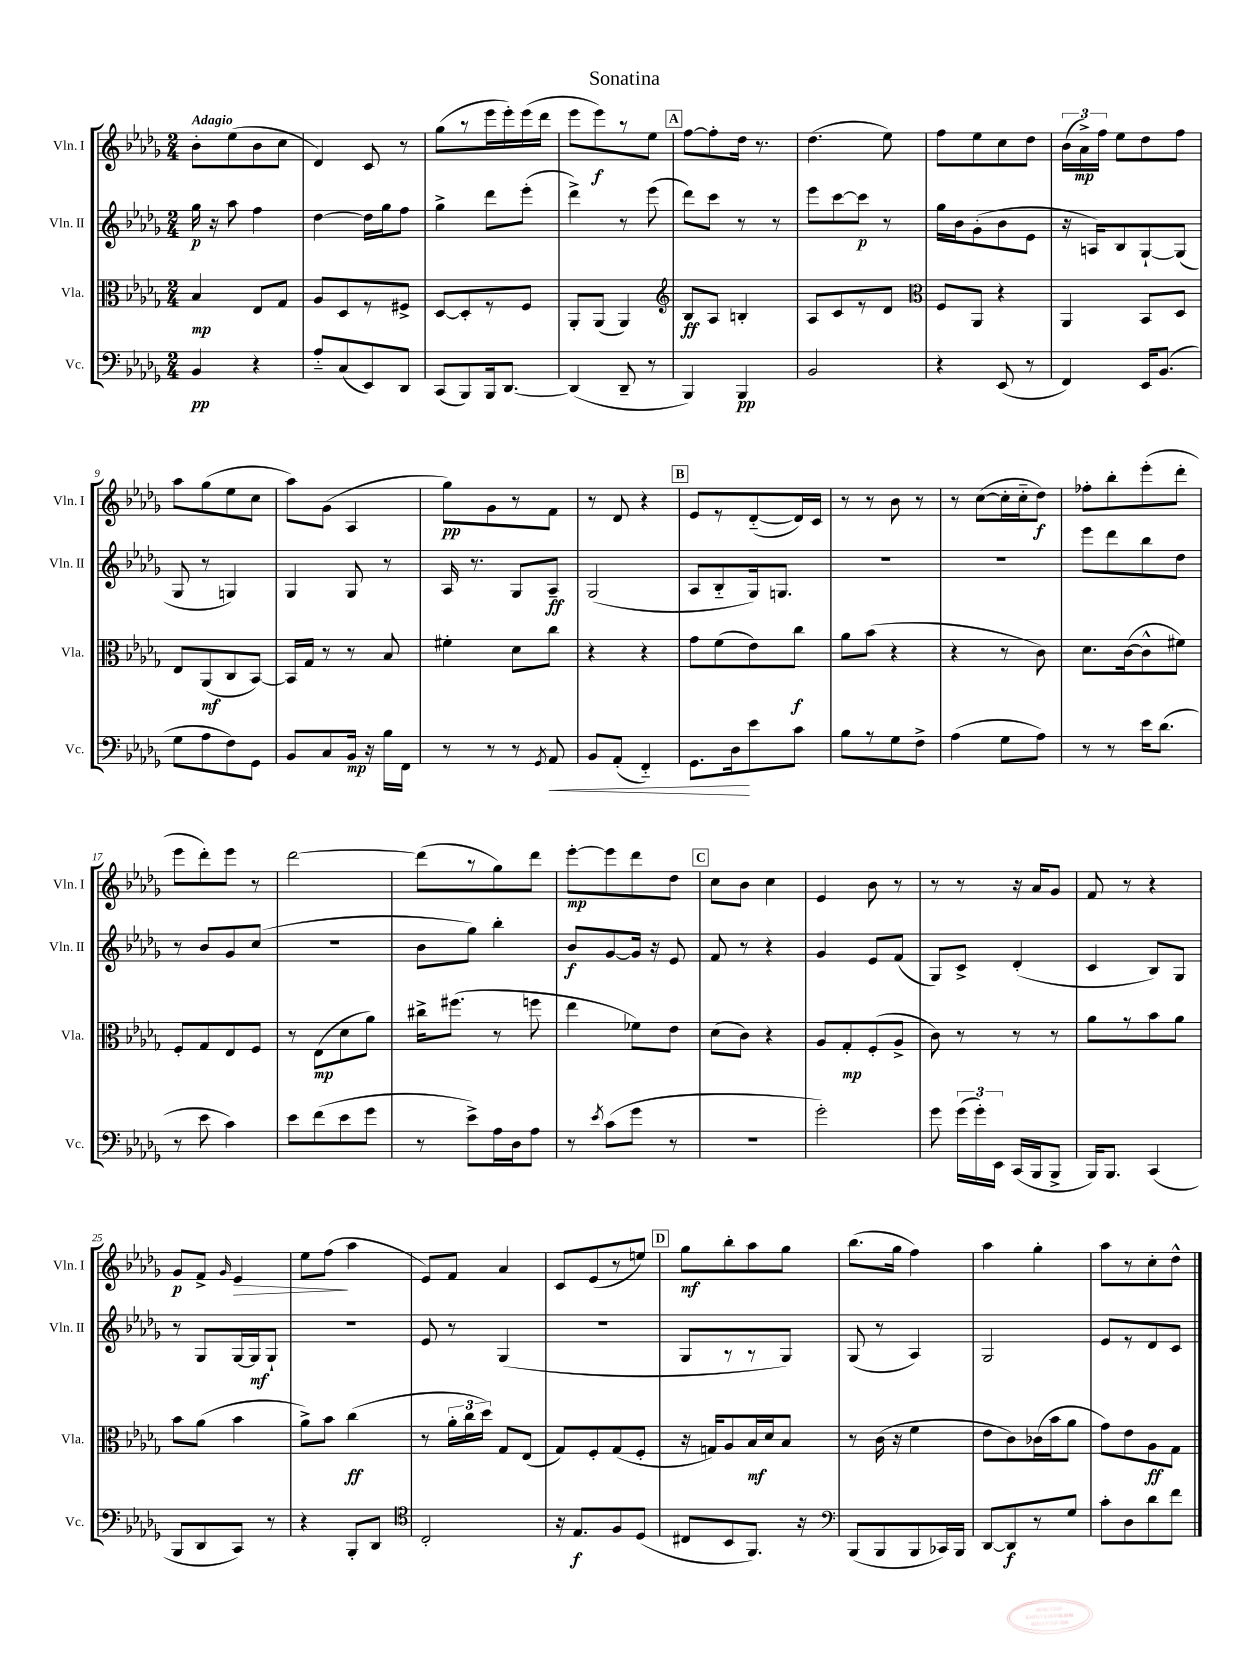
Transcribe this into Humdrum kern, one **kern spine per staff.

**kern	**kern	**kern	**kern
*staff4	*staff3	*staff2	*staff1
*clefF4	*clefC3	*clefG2	*clefG2
*k[b-e-a-d-g-]	*k[b-e-a-d-g-]	*k[b-e-a-d-g-]	*k[b-e-a-d-g-]
*M2/4	*M2/4	*M2/4	*M2/4
4BB-	4B-	16gg-	8b-'
.	.	16r	.
.	.	8aa-	(8ee-
4r	8E-	4ff	8b-
.	8G-	.	8cc
=	=	=	=
8A-'~	8A-	[4dd-	4d-)
(8C	8D-	.	.
8EE-)	8r	16dd-]	8c
.	.	16gg-	.
8DD-	8F#^	8ff	8r
=	=	=	=
(8CC	[8D-	4gg-^	(8gg-
8BBB-)	8D-']	.	8r
16BBB-	8r	8ddd-	16eee-
[8.DD-	.	.	16eee-')
.	8F	(8eee-'	(16eee-
.	.	.	16ddd-
=	=	=	=
(4DD-]	8AA-'	4ddd-^)	8eee-
.	(8AA-	.	8eee-)
8DD-~	4AA-)	8r	8r
8r	.	(8eee-	8ee-
=	=	=	=
*	*clefG2	*	*
4BBB-)	8B-	8ddd-)	[8ff
.	8A-	8ccc	8ff']
4BBB-	4B'	8r	16dd-
.	.	.	8.r
.	.	8r	.
=	=	=	=
2BB-	8A-	8eee-	(4.dd-
.	8c	[8ccc	.
.	8r	8ccc]	.
.	8d-	8r	8ee-)
=	=	=	=
*	*clefC3	*	*
4r	8F	16gg-	8ff
.	.	16b-	.
.	8AA-	(8g-'	8ee-
(8EE-	4r	8b-	8cc
8r	.	8e-	8dd-
=	=	=	=
4FF)	4AA-	16r	(24b-
.	.	.	24a-^)
.	.	16A)	.
.	.	.	24ff
.	.	8B-	8ee-
16EE-	8BB-	[8G-`	8dd-
(8.BB-	.	.	.
.	8D-	(8G-]	8ff
=	=	=	=
8G-	8E-	8G-	8aa-
8A-	(8AA-	8r	(8gg-
8F)	8C	4G)	8ee-
8GG-	[8BB-)	.	8cc
=	=	=	=
8BB-	16BB-]	4G-	8aa-)
.	16G-	.	.
8C	8r	.	(8g-
16BB-	8r	8G-	4A-
16r	.	.	.
16B-	8B-	8r	.
16FF	.	.	.
=	=	=	=
8r	4f#'	16A-	8gg-)
.	.	8.r	.
8r	.	.	8g-
8r	8d-	8G-	8r
8qGG-	.	.	.
8AA-	8cc	8A-~	8f
=	=	=	=
8BB-	4r	(2G-	8r
(8AA-'	.	.	8d-
4FF'~)	4r	.	4r
=	=	=	=
8.GG-	8g-	8A-	8e-
.	(8f	8B-'~	8r
16D-	.	.	.
8e-	8e-)	16G-)	([8d-'~
.	.	8.G	.
8c	8cc	.	16d-])
.	.	.	16c
=	=	=	=
8B-	8a-	2r	8r
8r	(8b-	.	8r
8G-	4r	.	8b-
8F^	.	.	8r
=	=	=	=
(4A-	4r	2r	8r
.	.	.	([8cc
8G-	8r	.	16cc']
.	.	.	16cc'~
8A-)	8c)	.	8dd-)
=	=	=	=
8r	8.d-	8eee-	8ff-'
8r	.	8ddd-	8bb-'
.	([16c	.	.
16e-	8c^^]	8bb-	(8eee-'
(8.d-	.	.	.
.	8f#)	8dd-	8ddd-'
=	=	=	=
8r	8F'	8r	8eee-
8e-	8G-	8b-	8ddd-')
4c)	8E-	8g-	8eee-
.	8F	(8cc	8r
=	=	=	=
8e-	8r	2r	[2ddd-
(8f	(8E-	.	.
8e-	8d-	.	.
8g-	8a-)	.	.
=	=	=	=
8r	16cc#^	8b-	(8ddd-]
.	(8.ff#	.	.
8e-^)	.	8gg-)	8r
16A-	8r	4bb-'	8gg-)
16D-	.	.	.
8A-	8ff	.	8ddd-
=	=	=	=
8r	4ee-	8b-	[8eee-'
8qe-	.	.	.
(8c	.	[8g-	8eee-]
8g-	8f-)	16g-]	8ddd-
.	.	16r	.
8r	8e-	8e-	8dd-
=	=	=	=
2r	(8d-	8f	8cc
.	8c)	8r	8b-
.	4r	4r	4cc
=	=	=	=
2g-')	8A-	4g-	4e-
.	8G-'	.	.
.	(8F'	8e-	8b-
.	8A-^	(8f	8r
=	=	=	=
8g-	8c)	8G-)	8r
(24g-	8r	8c^	8r
24g-')	.	.	.
24EE-	.	.	.
(16CC	8r	(4d-'	16r
16BBB-	.	.	16a-
8BBB-^	8r	.	8g-
=	=	=	=
16BBB-)	8a-	4c	8f
8.BBB-	.	.	.
.	8r	.	8r
(4CC	8b-	8B-)	4r
.	8a-	8G-	.
=	=	=	=
8BBB-	8b-	8r	8g-
8DD-	(8a-	8G-	8f^
.	.	.	16qqg-
8CC)	4b-	[16G-	4e-
.	.	16G-]	.
8r	.	8G-`	.
=	=	=	=
4r	8a-^)	2r	8ee-
.	8b-	.	(8ff
8BBB-'	(4cc	.	4aa-
8DD-	.	.	.
=	=	=	=
*clefC4	*	*	*
2C'	8r	8e-	8e-)
.	24a-'	8r	8f
.	24cc	.	.
.	24dd-)	.	.
.	8G-	(4G-	4a-
.	(8E-	.	.
=	=	=	=
16r	8G-)	2r	8c
8.E-	.	.	.
.	8F'	.	(8e-
8F	(8G-	.	8r
(8D-	8F'	.	8ee)
=	=	=	=
8C#	16r	8G-	8gg-
.	16G)	.	.
8BB-	8A-	8r	8bb-'
8.FF)	16B-	8r	8aa-
.	16d-	.	.
.	8B-	8G-)	8gg-
16r	.	.	.
=	=	=	=
*clefF4	*	*	*
(8BBB-	8r	(8G-	(8.bb-
8BBB-	(16c	8r	.
.	16r	.	16gg-
8BBB-	4f	4A-)	4ff)
16CC-)	.	.	.
16BBB-	.	.	.
=	=	=	=
[8DD-	8e-	2G-	4aa-
8DD-]	8c)	.	.
8r	(16c-	.	4gg-'
.	16b-	.	.
8G-	8a-	.	.
=	=	=	=
8c'	8g-)	8e-	8aa-
8D-	8e-	8r	8r
8d-	8A-	8d-	8cc'
8f	8G-	8c	8dd-^^
==	==	==	==
*-	*-	*-	*-
